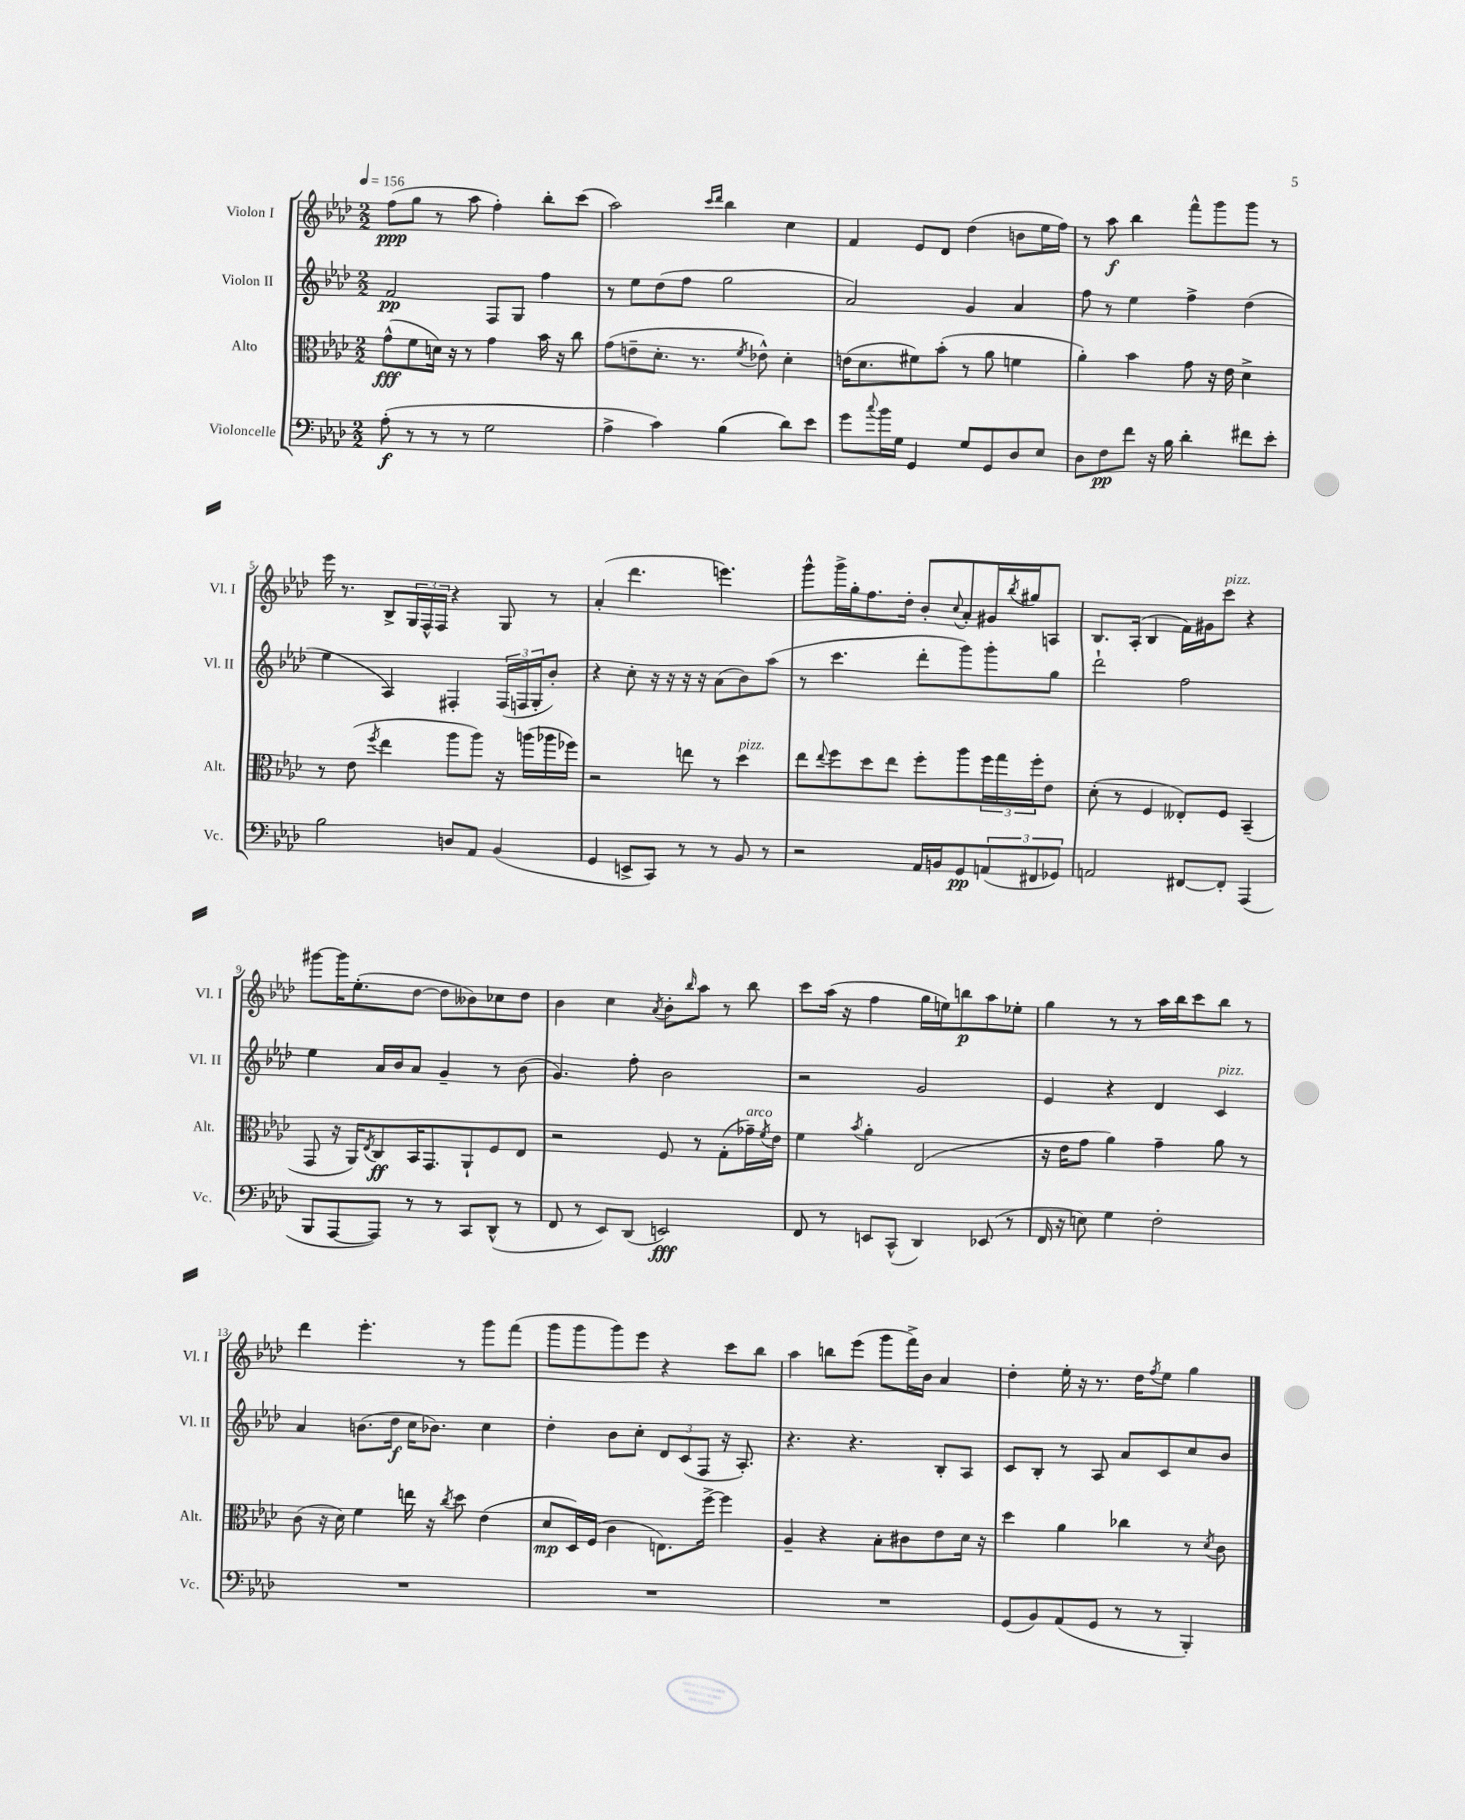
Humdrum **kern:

**kern	**dynam	**kern	**dynam	**kern	**dynam	**kern	**dynam
*part4	*part4	*part3	*part3	*part2	*part2	*part1	*part1
*staff4	*staff4	*staff3	*staff3	*staff2	*staff2	*staff1	*staff1
*I"Violoncelle	*	*I"Alto	*	*I"Violon II	*	*I"Violon I	*
*I'Vc.	*	*I'Alt.	*	*I'Vl. II	*	*I'Vl. I	*
*clefF4	*	*clefC3	*	*clefG2	*	*clefG2	*
*k[b-e-a-d-]	*	*k[b-e-a-d-]	*	*k[b-e-a-d-]	*	*k[b-e-a-d-]	*
*M2/2	*	*M2/2	*	*M2/2	*	*M2/2	*
*MM156	*	*MM156	*	*MM156	*	*MM156	*
=1	=1	=1	=1	=1	=1	=1	=1
(8A-'\	f	(8g^^\L	fff	2f/	pp	(8ff\L	ppp
8r	.	8f\	.	.	.	8gg\J	.
8r	.	16dn\Jk)	.	.	.	8r	.
.	.	16r	.	.	.	.	.
8r	.	8r	.	.	.	8aa-\	.
2G\	.	4g\	.	8F/L	.	4ff'\)	.
.	.	.	.	8G/J	.	.	.
.	.	16b-\	.	4ff\	.	8bb-'\L	.
.	.	16r	.	.	.	.	.
.	.	8cc\	.	.	.	(8ccc\J	.
=2	=2	=2	=2	=2	=2	=2	=2
4A-^\	.	(8g\L	.	8r	.	2aa-\)	.
.	.	8en~\	.	8ee-\L	.	.	.
4c\)	.	8.d-'\J	.	(8dd-\	.	.	.
.	.	.	.	8ff\J	.	.	.
.	.	8.r	.	.	.	.	.
.	.	.	.	.	.	16qqccc/LL	.
.	.	.	.	.	.	16qqddd-/JJ	.
(4B-\	.	.	.	2gg\	.	4bb-\	.
.	.	8qf/	.	.	.	.	.
.	.	8e-X^^\)	.	.	.	.	.
8d-\L)	.	4d-'\	.	.	.	4cc\	.
8e-\J	.	.	.	.	.	.	.
=3	=3	=3	=3	=3	=3	=3	=3
8g\L	.	(16en\KL	.	2a-/)	.	4f/	.
.	.	8.d-\	.	.	.	.	.
8qqcc/	.	.	.	.	.	.	.
16b-\L	.	.	.	.	.	.	.
16G\JJ	.	.	.	.	.	.	.
4GG/	.	8f#X\)	.	.	.	8e-/L	.
.	.	(8b-'\J	.	.	.	8d-/J	.
8G/L	.	8r	.	4g/	.	(4dd-\	.
8GG/	.	8a-\	.	.	.	.	.
8D-/	.	4fn\	.	4a-/	.	8bn\L	.
8E-/J	.	.	.	.	.	16ee-\L	.
.	.	.	.	.	.	16ff\JJ)	.
=4	=4	=4	=4	=4	=4	=4	=4
8D-\L	.	4a-'\)	.	8ff\	.	8r	.
8F\	pp	.	.	8r	.	8aa-\	f
8f\J	.	4b-\	.	4ee-\	.	4bb-\	.
16r	.	.	.	.	.	.	.
16B-\	.	.	.	.	.	.	.
4d-'\	.	8g\	.	4ff^\	.	8fff^^\L	.
.	.	16r	.	.	.	8ggg\	.
.	.	16e-\	.	.	.	.	.
8f#X\L	.	4d-^\	.	(4dd-\	.	8ggg\J	.
8e-'\J	.	.	.	.	.	8r	.
!!LO:LB:g=z
=5	=5	=5	=5	=5	=5	=5	=5
2B-\	.	8r	.	4ee-\	.	16eee-\	.
.	.	.	.	.	.	8.r	.
.	.	(8e-\	.	.	.	.	.
.	.	8qff/	.	.	.	.	.
.	.	4ee-\	.	4A-/)	.	8B-^/L	.
.	.	.	.	.	.	24G/L	.
.	.	.	.	.	.	24F^^/	.
.	.	.	.	.	.	24F/JJ	.
8Dn/L	.	8aa-\L	.	4F#X'/	.	4r	.
8AA-/J	.	8aa-\J)	.	.	.	.	.
(4BB-/	.	16r	.	(24F#/LL	.	8G/	.
.	.	.	.	24Fn/	.	.	.
.	.	(16aan\LL	.	.	.	.	.
.	.	.	.	24G'/J	.	.	.
.	.	16aa-X\	.	8b-'/J)	.	8r	.
.	.	16ff-X\JJ)	.	.	.	.	.
=6	=6	=6	=6	=6	=6	=6	=6
4GG/	.	2r	.	4r	.	(4a-'/	.
8EEn^/L	.	.	.	8cc'\	.	4.ddd-\	.
8CC/J)	.	.	.	16r	.	.	.
.	.	.	.	16r	.	.	.
8r	.	8een\	.	16r	.	.	.
.	.	.	.	16r	.	.	.
8r	.	8r	.	(8a-\L	.	4.eeen\)	.
!	!	!LO:TX:a:i:t=pizz.	!	!	!	!	!
8BB-/	.	4dd-\	.	8b-\)	.	.	.
8r	.	.	.	(8aa-\J	.	.	.
=7	=7	=7	=7	=7	=7	=7	=7
2r	.	8ee-\L	.	8r	.	8ggg^^\L	.
.	.	8qqee-/	.	.	.	.	.
.	.	8ff\	.	4.ccc\	.	16ggg^\L	.
.	.	.	.	.	.	16gg'\J	.
.	.	8dd-\	.	.	.	8.ff\	.
.	.	8ee-\J	.	.	.	.	.
.	.	.	.	.	.	16dd-'\Jk	.
16AA-/LL	.	8ff'\L	.	8ddd-'\L	.	8b-'/L	.
16BBn/J	.	.	.	.	.	.	.
.	.	.	.	.	.	8qqcc/	.
8GG/	pp	8aa-\	.	8ggg\)	.	8a-'/	.
(12AAn/	.	24ff\L	.	8ggg'\	.	16g#X/L	.
.	.	24gg\	.	.	.	.	.
.	.	.	.	.	.	8qbb-/	.
.	.	.	.	.	.	16gg#X/J	.
12FF#X/	.	24ff'\J	.	.	.	.	.
.	.	8e-\J	.	8gg\J	.	8An/J	.
12GG-X/J)	.	.	.	.	.	.	.
=8	=8	=8	=8	=8	=8	=8	=8
2AAn/	.	(8d-'\	.	2ddd-`\	.	8.B-/L	.
.	.	8r	.	.	.	.	.
.	.	.	.	.	.	(16A-'/Jk	.
.	.	4F/	.	.	.	4B-/	.
[8FF#X/L	.	8E--X'/L)	.	2ff\	.	16f\LL)	.
.	.	.	.	.	.	16g#X\J	.
!	!	!	!	!	!	!LO:TX:a:i:t=pizz.	!
8FF#'/J]	.	8F/J	.	.	.	8ccc\J	.
(4AAA-/	.	(4BB-~/	.	.	.	4r	.
!!LO:LB:g=z
=9	=9	=9	=9	=9	=9	=9	=9
8BBB-/L	.	8GG/	.	4ee-\	.	[8ggg#X\L	.
[8AAA-/	.	16r	.	.	.	16ggg#\K]	.
.	.	16AA-/KL)	.	.	.	(8.ee-'\	.
.	.	8qE-/	.	.	.	.	.
8AAA-/J])	.	8C/	ff	16a-/LL	.	.	.
.	.	.	.	16b-/J	.	.	.
8r	.	16BB-/K	.	8a-/J	.	[8dd-\J	.
.	.	8.GG/	.	.	.	.	.
8r	.	.	.	4g~/	.	8dd-\L]	.
8CC/L	.	8AA-`/	.	.	.	8b--X\)	.
(8DD-^^/J	.	8F/	.	8r	.	8cc-X\	.
8r	.	8E-/J	.	(8b-\	.	8dd-\J	.
=10	=10	=10	=10	=10	=10	=10	=10
8FF/	.	2r	.	4.g/)	.	4b-\	.
8r	.	.	.	.	.	.	.
8EE-/L)	.	.	.	.	.	4cc\	.
(8DD-/J	.	.	.	8ff'\	.	.	.
.	.	.	.	.	.	8qa-/	.
2EEn/)	fff	8F/	.	2b-\	.	8b-'\L	.
.	.	.	.	.	.	16qqbb-/	.
.	.	8r	.	.	.	8aa-\J	.
.	.	(8G'\L	.	.	.	8r	.
!	!	!LO:TX:a:i:t=arco	!	!	!	!	!
.	.	16g-X~\L)	.	.	.	8bb-\	.
.	.	8qf/	.	.	.	.	.
.	.	16e-\JJ	.	.	.	.	.
=11	=11	=11	=11	=11	=11	=11	=11
8FF/	.	4f\	.	2r	.	8ccc\L	.
8r	.	.	.	.	.	(16aa-\Jk	.
.	.	.	.	.	.	16r	.
.	.	8qb-/	.	.	.	.	.
8EEn/L	.	4a-'\	.	.	.	4ff\	.
(8CC^^/J	.	.	.	.	.	.	.
4DD-/)	.	(2E-/	.	2g/	.	16gg\LL	.
.	.	.	.	.	.	16een\J)	.
.	.	.	.	.	.	8bbn\	p
(8EE-X/	.	.	.	.	.	8aa-\	.
8r	.	.	.	.	.	8ee-X'\J	.
=12	=12	=12	=12	=12	=12	=12	=12
16FF/	.	16r	.	4e-/	.	4gg\	.
16r	.	16e-\KL	.	.	.	.	.
8En\)	.	8g\J	.	.	.	.	.
4G\	.	4a-\)	.	4r	.	8r	.
.	.	.	.	.	.	8r	.
2F'\	.	4g~\	.	4d-/	.	16aa-\LL	.
.	.	.	.	.	.	16bb-\J	.
.	.	.	.	.	.	8ccc\	.
!	!	!	!	!LO:TX:a:i:t=pizz.	!	!	!
.	.	8a-\	.	4c/	.	8bb-\J	.
.	.	8r	.	.	.	8r	.
!!LO:LB:g=z
=13	=13	=13	=13	=13	=13	=13	=13
1r	.	(8c\	.	4a-/	.	4ddd-\	.
.	.	16r	.	.	.	.	.
.	.	16d-\)	.	.	.	.	.
.	.	4f\	.	(8.bn\L	.	4.eee-'\	.
.	.	.	.	16dd-\Jk	f	.	.
.	.	16een\	.	16cc\KL	.	.	.
.	.	16r	.	8.b-X\J)	.	.	.
.	.	8qcc/	.	.	.	.	.
.	.	8dd-\	.	.	.	8r	.
.	.	(4e-\	.	4cc\	.	8ggg\L	.
.	.	.	.	.	.	(8fff\J	.
=14	=14	=14	=14	=14	=14	=14	=14
1r	.	8d-/L	mp	4dd-'\	.	8ggg\L	.
.	.	16D-/L)	.	.	.	8ggg\	.
.	.	(16F/JJ	.	.	.	.	.
.	.	4c\	.	8b-\L	.	8ggg\)	.
.	.	.	.	8cc'\J	.	8eee-\J	.
.	.	8.En\L)	.	12d-/L	.	4r	.
.	.	.	.	(12c/	.	.	.
.	.	.	.	12F/J	.	.	.
.	.	[16ff^\Jk	.	.	.	.	.
.	.	4ff\]	.	16r	.	8ccc\L	.
.	.	.	.	8.A-'/)	.	.	.
.	.	.	.	.	.	8bb-\J	.
=15	=15	=15	=15	=15	=15	=15	=15
1r	.	4A-~/	.	4.r	.	4aa-\	.
.	.	4r	.	.	.	8bbn\L	.
.	.	.	.	4.r	.	(8eee-\J	.
.	.	8B-'\L	.	.	.	8ggg\L	.
.	.	8c#X\	.	.	.	16fff^\L)	.
.	.	.	.	.	.	16b-\JJ	.
.	.	8e-\	.	8B-'/L	.	4a-/	.
.	.	16d-\Jk	.	8A-/J	.	.	.
.	.	16r	.	.	.	.	.
=16	=16	=16	=16	=16	=16	=16	=16
(8GG/L	.	4dd-\	.	8c/L	.	4dd-'\	.
8BB-/)	.	.	.	8B-'/J	.	.	.
(8AA-/	.	4a-\	.	8r	.	16ee-'\	.
.	.	.	.	.	.	16r	.
8GG/J	.	.	.	8A-/	.	8.r	.
8r	.	4cc-X\	.	8a-/L	.	.	.
.	.	.	.	.	.	16dd-\KL	.
.	.	.	.	.	.	8qff/	.
8r	.	.	.	8c/	.	8ee-\J	.
4BBB-'/)	.	8r	.	8cc/	.	4gg\	.
.	.	8qd-/	.	.	.	.	.
.	.	8c\	.	8b-/J	.	.	.
==	==	==	==	==	==	==	==
*-	*-	*-	*-	*-	*-	*-	*-
